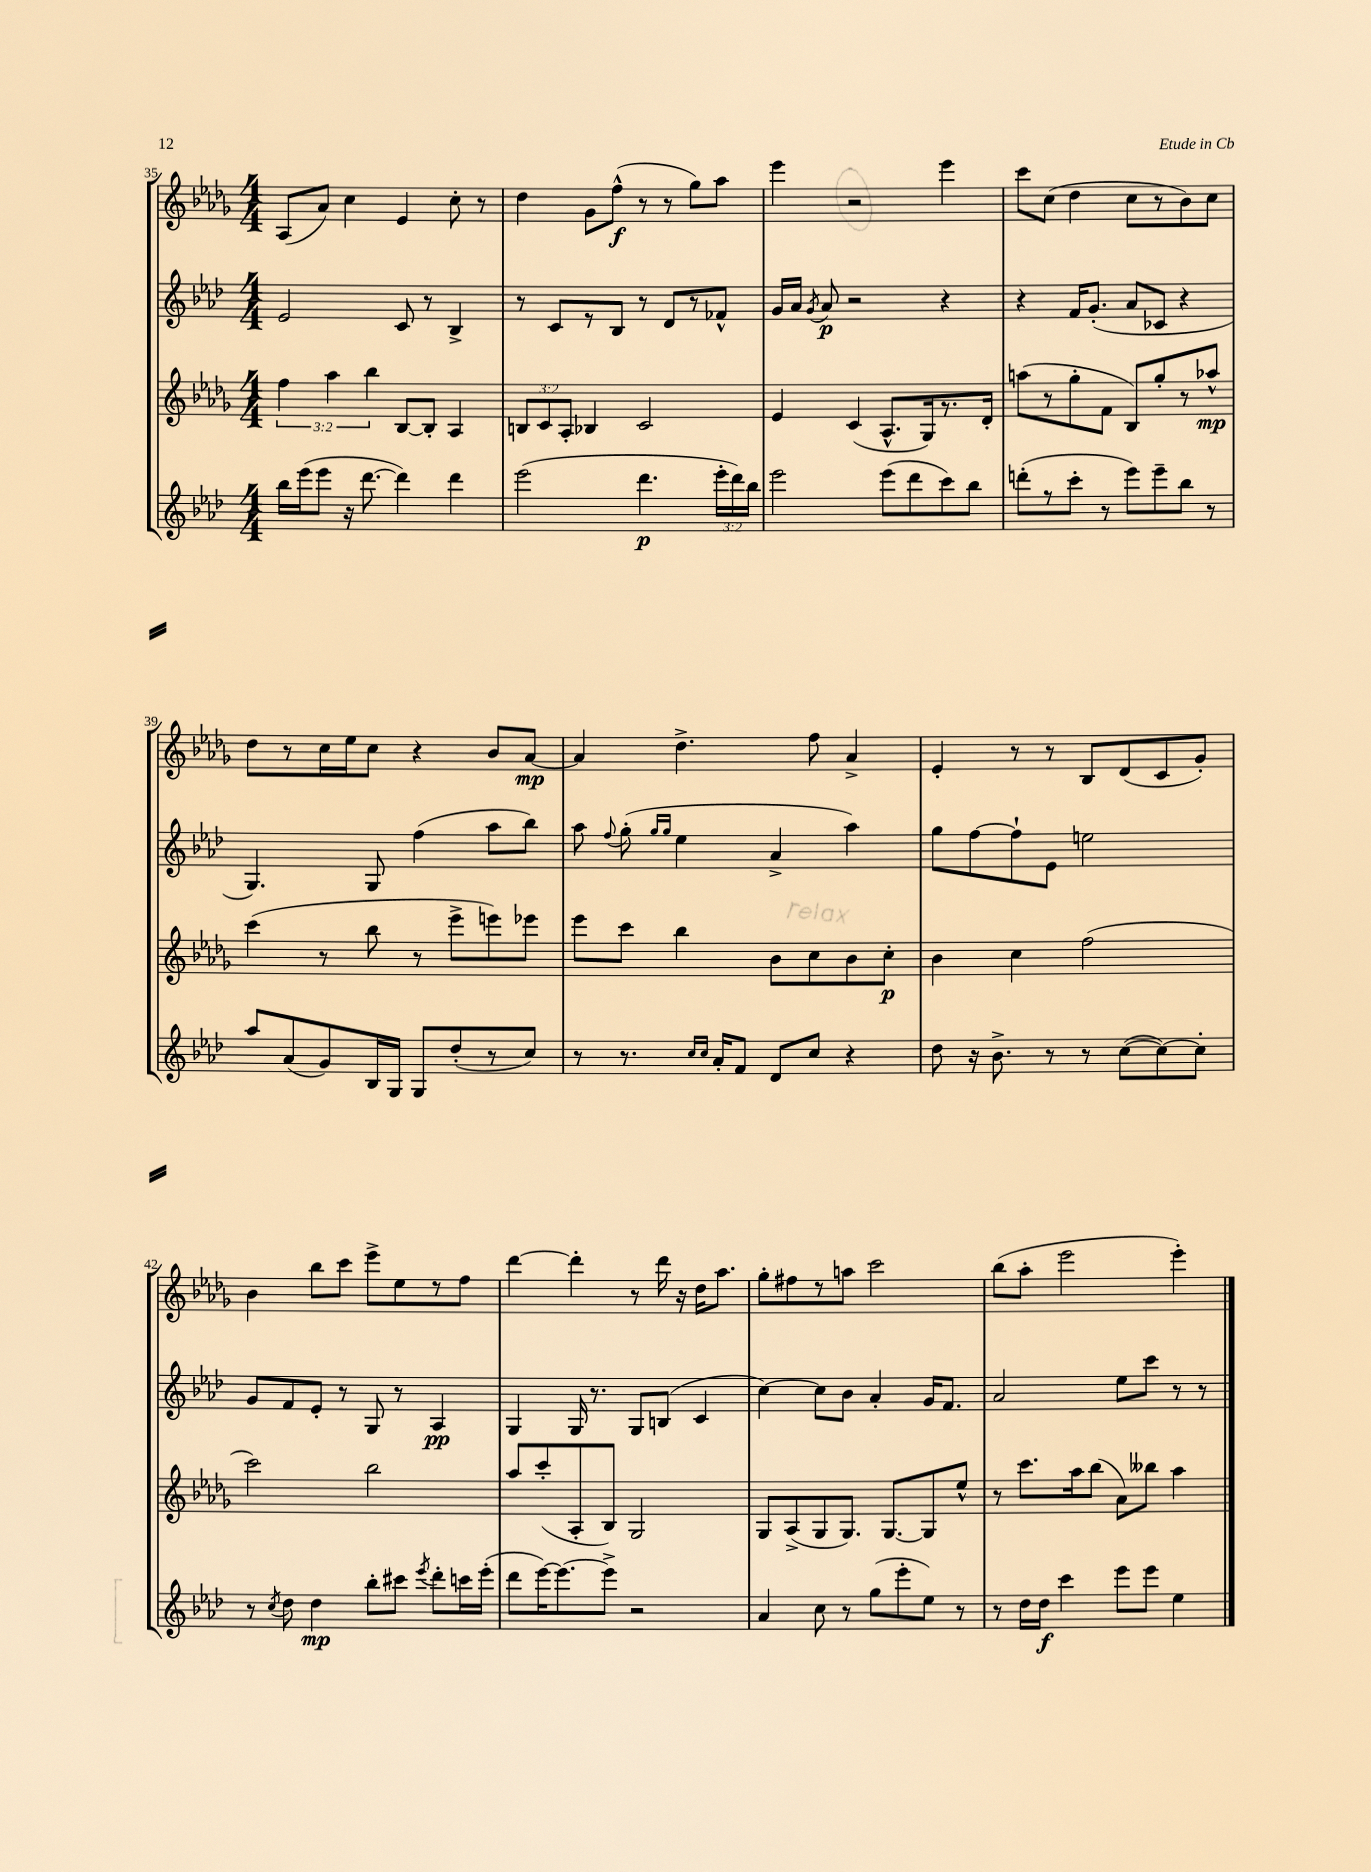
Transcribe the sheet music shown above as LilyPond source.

<<
\new StaffGroup <<
\new Staff = "s0" {
    \clef treble \key des \major \numericTimeSignature \time 4/4
    \autoBeamOff aes8[( aes'8]) c''4 ees'4 c''8-. r8 |
    des''4 ges'8[ f''8]-^\f( r8 r8 ges''8[) aes''8] |
    ees'''4 r2 ees'''4 |
    c'''8[ c''8]( des''4 c''8[ r8 bes'8) c''8] |
    des''8[ r8 c''16 ees''16 c''8] r4 bes'8[ aes'8]~\mp |
    aes'4 des''4.-> f''8 aes'4-> |
    ees'4-. r8 r8 bes8[ des'8( c'8 ges'8]-.) |
    bes'4 bes''8[ c'''8] ees'''8[-> ees''8 r8 f''8] |
    des'''4~ des'''4-. r8 des'''16 r16 des''16[ aes''8.] |
    ges''8[-. fis''8 r8 a''8] c'''2 |
    bes''8[( aes''8]-. ees'''2 ees'''4-.) \bar "|." |
}
\new Staff = "s1" {
    \clef treble \key aes \major \numericTimeSignature \time 4/4
    \autoBeamOff ees'2 c'8 r8 bes4-> |
    r8 c'8[ r8 bes8] r8 des'8[ r8 fes'8]-^ |
    g'16[ aes'16] \acciaccatura { g'8 } aes'8\p r2 r4 |
    r4 f'16[ g'8.]-.( aes'8[ ces'8] r4 |
    g4.) g8 f''4( aes''8[ bes''8]) |
    aes''8 \appoggiatura { f''8 } g''8-.( \grace { g''16[ g''16] } ees''4 aes'4-> aes''4) |
    g''8[ f''8~ f''8-! ees'8] e''2 |
    g'8[ f'8 ees'8]-. r8 g8 r8 aes4\pp |
    g4 g16 r8. g8[ b8]( c'4 |
    c''4~) c''8[ bes'8] aes'4-. g'16[ f'8.] |
    aes'2 ees''8[ c'''8] r8 r8 \bar "|." |
}
\new Staff = "s2" {
    \clef treble \key des \major \numericTimeSignature \time 4/4 \override Staff.TupletNumber.text = #tuplet-number::calc-fraction-text
    \autoBeamOff \tuplet 3/2 { f''4 aes''4 bes''4 } bes8[~ bes8]-. aes4 |
    \tuplet 3/2 { b8[ c'8 aes8]-. } bes4 c'2 |
    ees'4 c'4( aes8.[-^ ges16) r8. des'16]-. |
    a''8[( r8 ges''8-. f'8] bes8[) ges''8-. r8 aes''8]-^\mp |
    c'''4( r8 bes''8 r8 ees'''8[-> e'''8) ees'''8] |
    ees'''8[ c'''8] bes''4 bes'8[ c''8 bes'8 c''8]-.\p |
    bes'4 c''4 f''2( |
    c'''2) bes''2 |
    aes''8[ c'''8-.( aes8-. bes8]) ges2 |
    ges8[ aes8->( ges8 ges8.]) ges8.[~ ges8 ees''8]-^ |
    r8 c'''8.[ aes''16 bes''8]( aes'8[) beses''8] aes''4 \bar "|." |
}
\new Staff = "s3" {
    \clef treble \key aes \major \numericTimeSignature \time 4/4 \override Staff.TupletNumber.text = #tuplet-number::calc-fraction-text
    \autoBeamOff bes''16[ ees'''16( ees'''8] r16 des'''8.~ des'''4) des'''4 |
    ees'''2( des'''4.\p \tuplet 3/2 { ees'''16[-. des'''16) bes''16] } |
    ees'''2 ees'''8[( des'''8 c'''8) bes''8] |
    d'''8[-.( r8 c'''8]-. r8 ees'''8[) ees'''8-- bes''8] r8 |
    aes''8[ aes'8( g'8) bes16 g16] g8[ des''8-.( r8 c''8]) |
    r8 r8. \grace { c''16[ c''16] } aes'16[-. f'8] des'8[ c''8] r4 |
    des''8 r16 bes'8.-> r8 r8 c''8[~( c''8~) c''8]-. |
    r8 \acciaccatura { c''8 } des''8 des''4\mp bes''8[-. cis'''8] \acciaccatura { ees'''8 } des'''8[-. c'''16 ees'''16]-.( |
    des'''8[ ees'''16~) ees'''8.~ ees'''8]-> r2 |
    aes'4 c''8 r8 g''8[( ees'''8-. ees''8]) r8 |
    r8 des''16[ des''16]\f c'''4 ees'''8[ ees'''8] ees''4 \bar "|." |
}
>>
>>
\layout { \context { \Score currentBarNumber = #35 } }
